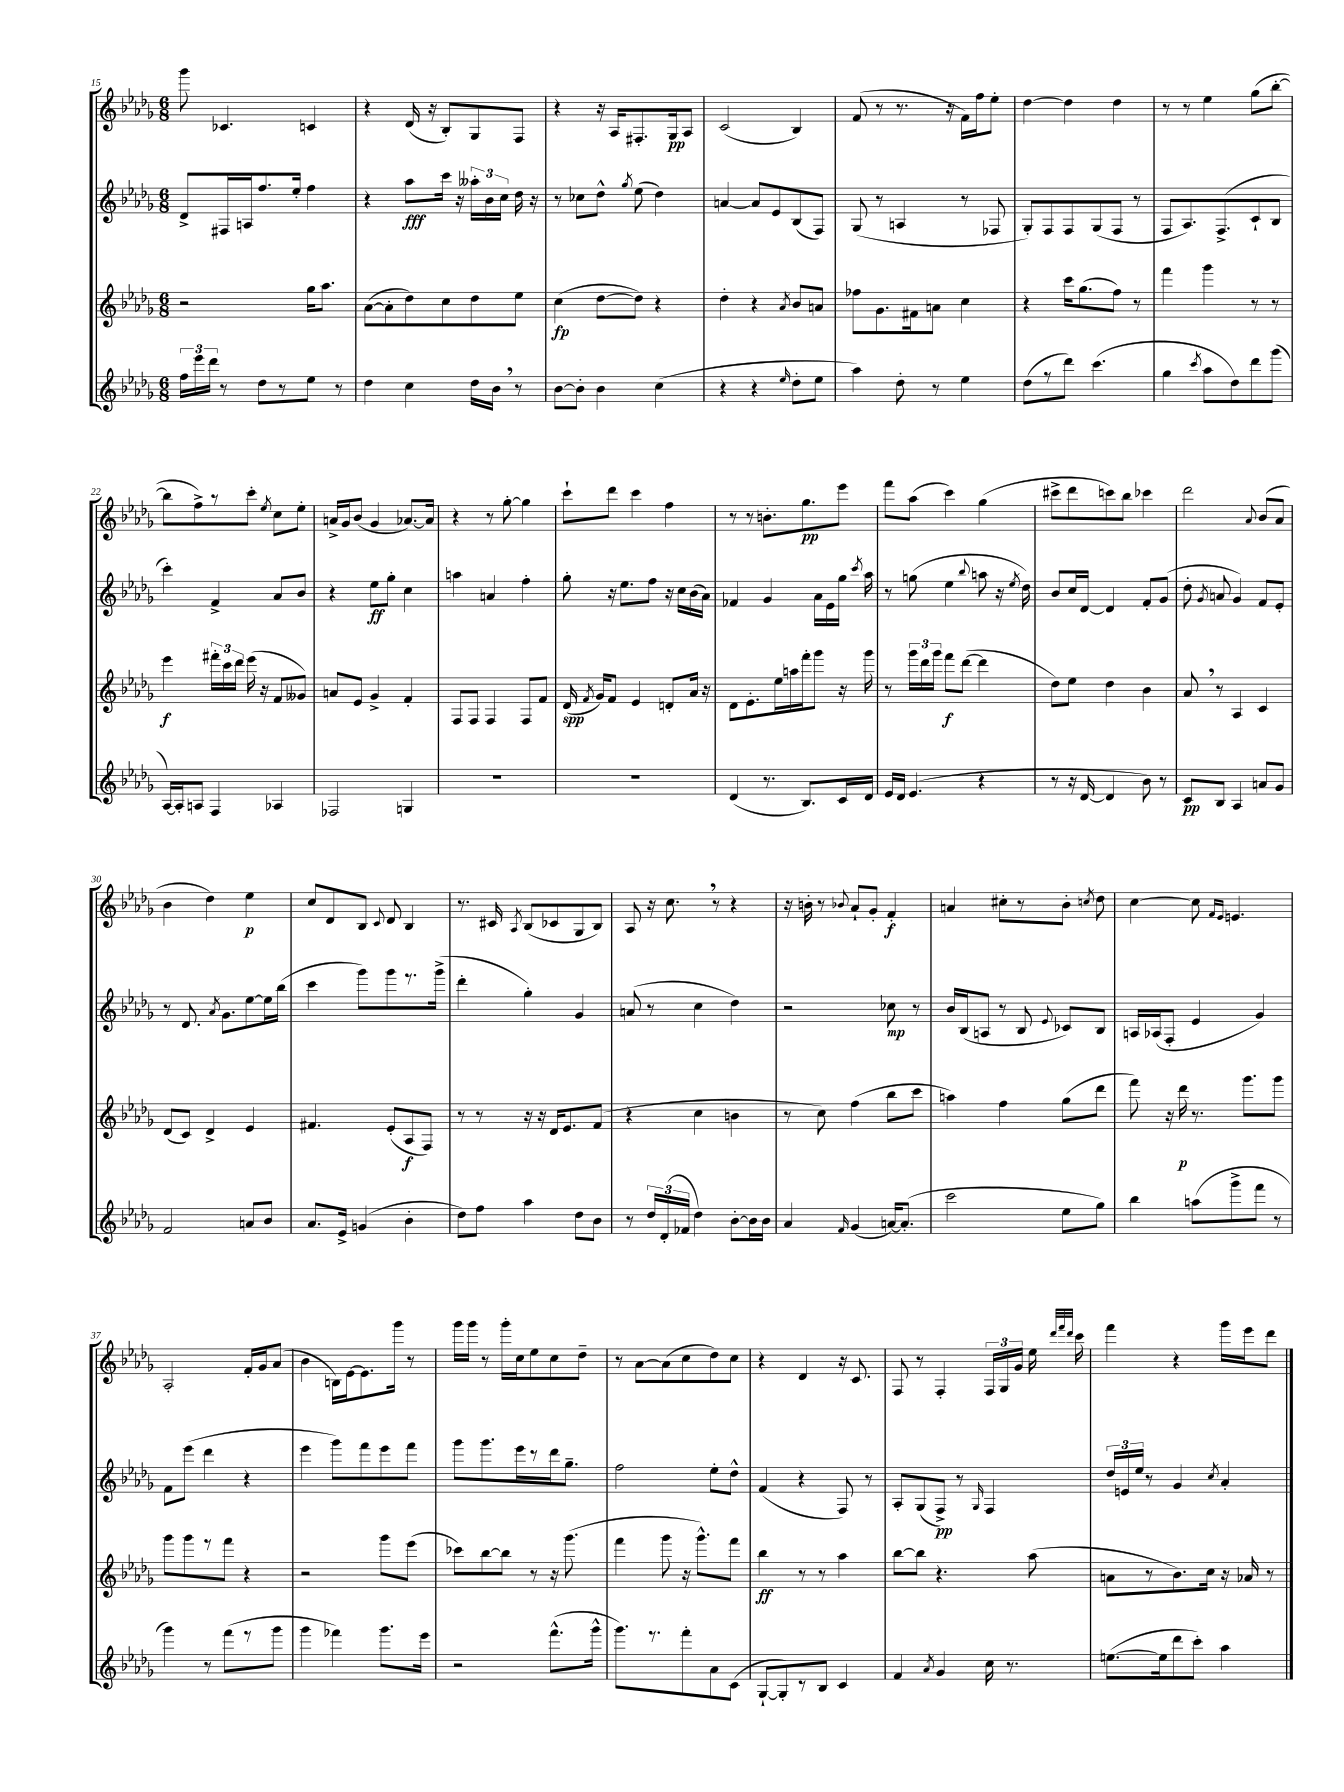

**kern	**dynam	**kern	**dynam	**kern	**dynam	**kern	**dynam
*part4	*part4	*part3	*part3	*part2	*part2	*part1	*part1
*staff4	*staff4	*staff3	*staff3	*staff2	*staff2	*staff1	*staff1
*clefG2	*	*clefG2	*	*clefG2	*	*clefG2	*
*k[b-e-a-d-g-]	*	*k[b-e-a-d-g-]	*	*k[b-e-a-d-g-]	*	*k[b-e-a-d-g-]	*
*M6/8	*	*M6/8	*	*M6/8	*	*M6/8	*
=15	=15	=15	=15	=15	=15	=15	=15
24ff\LL	.	2r	.	8d-^/L	.	8ggg-\	.
24eee-\	.	.	.	.	.	.	.
24ddd-\JJ	.	.	.	.	.	.	.
8r	.	.	.	16F#X/L	.	4.c-X/	.
.	.	.	.	16An/J	.	.	.
8dd-\L	.	.	.	8.ff/	.	.	.
8r	.	.	.	.	.	.	.
.	.	.	.	16ee-'/Jk	.	.	.
8ee-\J	.	16gg-\KL	.	4ff\	.	4cn/	.
.	.	8.aa-\J	.	.	.	.	.
8r	.	.	.	.	.	.	.
=16	=16	=16	=16	=16	=16	=16	=16
4dd-\	.	([8a-\L	.	4r	.	4r	.
.	.	8a-'\]	.	.	.	.	.
4cc\	.	8dd-\)	.	8aa-\L	fff	(16d-/	.
.	.	.	.	.	.	16r	.
.	.	8cc\	.	16ccc\Jk	.	8B-'/L)	.
.	.	.	.	16r	.	.	.
16dd-\LL	.	8dd-\	.	24aa--X'\LL	.	8G-/	.
.	.	.	.	24b-\	.	.	.
16b-,\JJ	.	.	.	.	.	.	.
.	.	.	.	24cc\JJ	.	.	.
8r	.	8ee-\J	.	16dd-\	.	8F/J	.
.	.	.	.	16r	.	.	.
=17	=17	=17	=17	=17	=17	=17	=17
[8b-\L	.	(4cc\	fp	8r	.	4r	.
8b-'\J]	.	.	.	8cc-X\L	.	.	.
4b-\	.	[8dd-\L	.	8dd-^^\J	.	16r	.
.	.	.	.	.	.	16A-/KL	.
.	.	.	.	8qgg-/	.	.	.
.	.	8dd-\J])	.	(8ee-\	.	8.F#X'/	.
(4cc\	.	4r	.	4dd-\)	.	.	.
.	.	.	.	.	.	16G-/k	pp
.	.	.	.	.	.	8A-/J	.
=18	=18	=18	=18	=18	=18	=18	=18
4r	.	4dd-'\	.	[4an/	.	(2c/	.
4r	.	4r	.	8a/L]	.	.	.
.	.	.	.	8e-/	.	.	.
16qqee-/	.	8qa-/	.	.	.	.	.
8dd-'\L	.	8b-/L	.	(8B-/	.	4B-/)	.
8ee-\J	.	8an/J	.	8F/J)	.	.	.
=19	=19	=19	=19	=19	=19	=19	=19
4aa-\)	.	8ff-X\L	.	(8G-/	.	(8f/	.
.	.	8.g-\	.	8r	.	8r	.
8dd-'\	.	.	.	4An/	.	8.r	.
.	.	16f#X\k	.	.	.	.	.
8r	.	8an\J	.	.	.	.	.
.	.	.	.	.	.	16r	.
4ee-\	.	4cc\	.	8r	.	16f\LL)	.
.	.	.	.	.	.	16ff\J	.
.	.	.	.	8F-X/	.	8ee-'\J	.
=20	=20	=20	=20	=20	=20	=20	=20
(8dd-\L	.	4r	.	8G-'/L)	.	[4dd-\	.
8r	.	.	.	8F/	.	.	.
8ddd-\J)	.	16ccc\KL	.	8F/	.	4dd-\]	.
.	.	(8.gg-\	.	.	.	.	.
(4.ccc\	.	.	.	(8G-/	.	.	.
.	.	8ff\J)	.	8F/J	.	4dd-\	.
.	.	8r	.	8r	.	.	.
=21	=21	=21	=21	=21	=21	=21	=21
4gg-\	.	4fff\	.	8F/L	.	8r	.
.	.	.	.	8.A-/)	.	8r	.
8qccc/	.	.	.	.	.	.	.
8aa-\L	.	4ggg-\	.	.	.	4ee-\	.
.	.	.	.	(8.F^/	.	.	.
8dd-\)	.	.	.	.	.	.	.
8ddd-\	.	8r	.	8c`/	.	(8gg-\L	.
(8ggg-\J	.	8r	.	8B-/J	.	[8bb-'\J	.
!!LO:LB:g=z
=22	=22	=22	=22	=22	=22	=22	=22
[16A-/LL)	.	4eee-\	f	4ccc'\)	.	8bb-\L]	.
16A-'/J]	.	.	.	.	.	.	.
8An/J	.	.	.	.	.	8ff^\)	.
4F/	.	24fff#X'\LL	.	4f^/	.	8r	.
.	.	24ccc\	.	.	.	.	.
.	.	24ddd-\JJ	.	.	.	.	.
.	.	(16eee-\	.	.	.	8ccc'\J	.
.	.	16r	.	.	.	.	.
.	.	.	.	.	.	8qee-/	.
4A-X/	.	8f/L	.	8a-/L	.	8cc\L	.
.	.	8g--X/J)	.	8b-/J	.	8ee-'\J	.
=23	=23	=23	=23	=23	=23	=23	=23
2F-X/	.	8an/L	.	4r	.	16an^/LL	.
.	.	.	.	.	.	16g-/J	.
.	.	8e-/J	.	.	.	(8b-/J	.
.	.	4g-^/	.	8ee-\L	ff	4g-/	.
.	.	.	.	8gg-'\J	.	.	.
4Gn/	.	4f'/	.	4cc\	.	[8.a-X/L)	.
.	.	.	.	.	.	16a-/Jk]	.
=24	=24	=24	=24	=24	=24	=24	=24
2.r	.	8F/L	.	4aan\	.	4r	.
.	.	8F/J	.	.	.	.	.
.	.	4F/	.	4an/	.	8r	.
.	.	.	.	.	.	[8gg-'\	.
.	.	8F/L	.	4ff'\	.	4gg-\]	.
.	.	8f/J	.	.	.	.	.
=25	=25	=25	=25	=25	=25	=25	=25
2.r	.	(16d-/	spp	8gg-'\	.	8ccc`\L	.
.	.	8qf/	.	.	.	.	.
.	.	16g-/KL)	.	.	.	.	.
.	.	8f/J	.	16r	.	8ddd-\J	.
.	.	.	.	8.ee-\L	.	.	.
.	.	4e-/	.	.	.	4ccc\	.
.	.	.	.	8ff\J	.	.	.
.	.	8dn'/L	.	16r	.	4ff\	.
.	.	.	.	16cc\LL	.	.	.
.	.	16a-/Jk	.	(16b-\	.	.	.
.	.	16r	.	16a-\JJ)	.	.	.
=26	=26	=26	=26	=26	=26	=26	=26
(4d-/	.	8d-\L	.	4f-X/	.	8r	.
.	.	8.e-'\	.	.	.	8r	.
8.r	.	.	.	4g-/	.	8.bn'\L	.
.	.	16ee-\L	.	.	.	.	.
.	.	16aan\	.	.	.	.	.
8.B-/L)	.	16fff'\J	.	.	.	8.gg-\	pp
.	.	8ggg-\J	.	16a-\LL	.	.	.
.	.	.	.	16e-\	.	.	.
16c/L	.	16r	.	16gg-\JJ	.	8eee-\J	.
.	.	.	.	8qccc/	.	.	.
16d-/JJ	.	16ggg-\	.	16aa-\	.	.	.
=27	=27	=27	=27	=27	=27	=27	=27
16e-/LL	.	8r	.	8r	.	8fff\L	.
16d-/JJ	.	.	.	.	.	.	.
(4.e-/	.	24ggg-\LL	.	(8ggn\	.	(8aa-\J	.
.	.	24ddd-\	.	.	.	.	.
.	.	24ggg-\JJ	.	.	.	.	.
.	.	8fff\L	f	4ee-\	.	4ccc\)	.
.	.	([8ddd-\J	.	.	.	.	.
.	.	.	.	8qqbb-/	.	.	.
4r	.	4ddd-\]	.	8aan\	.	(4gg-\	.
.	.	.	.	16r	.	.	.
.	.	.	.	8qee-/	.	.	.
.	.	.	.	16dd-\)	.	.	.
=28	=28	=28	=28	=28	=28	=28	=28
8r	.	8dd-\L)	.	8b-/L	.	8ccc#X^\L	.
16r	.	8ee-\J	.	16cc/L	.	8ddd-\	.
[16d-/	.	.	.	[16d-/JJ	.	.	.
4d-/]	.	4dd-\	.	4d-/]	.	8cccn\)	.
.	.	.	.	.	.	8bb-\J	.
8b-\)	.	4b-\	.	8f'/L	.	4ccc-X\	.
8r	.	.	.	(8g-/J	.	.	.
=29	=29	=29	=29	=29	=29	=29	=29
8c/L	pp	8a-,/	.	8dd-'\	.	2ddd-\	.
.	.	.	.	8qg-/	.	.	.
8B-/J	.	8r	.	8an/	.	.	.
4A-/	.	4A-/	.	4g-/)	.	.	.
.	.	.	.	.	.	8qqa-/	.
8an/L	.	4c/	.	8f/L	.	(8b-/L	.
8g-/J	.	.	.	8e-'/J	.	8a-/J	.
!!LO:LB:g=z
=30	=30	=30	=30	=30	=30	=30	=30
2f/	.	(8d-/L	.	8r	.	4b-\	.
.	.	8c/J)	.	8.d-/	.	.	.
.	.	4d-^/	.	.	.	4dd-\)	.
.	.	.	.	8qa-/	.	.	.
.	.	.	.	8.g-\L	.	.	.
8an/L	.	4e-/	.	[8ee-\	.	4ee-\	p
8b-/J	.	.	.	16ee-\L]	.	.	.
.	.	.	.	(16bb-\JJ	.	.	.
=31	=31	=31	=31	=31	=31	=31	=31
8.a-/L	.	4.f#X/	.	4ccc\	.	8cc/L	.
.	.	.	.	.	.	8d-/	.
16e-^/Jk	.	.	.	.	.	.	.
(4gn/	.	.	.	8ggg-\L)	.	8B-/J	.
.	.	.	.	.	.	8qqc/	.
.	.	(8e-'/L	.	8ggg-\	.	8d-/	.
4b-'\	.	8A-/	f	8.r	.	4B-/	.
.	.	8F/J)	.	.	.	.	.
.	.	.	.	(16ggg-^\Jk	.	.	.
=32	=32	=32	=32	=32	=32	=32	=32
8dd-\L)	.	8r	.	4ddd-'\	.	8.r	.
8ff\J	.	8r	.	.	.	.	.
.	.	.	.	.	.	16c#X/	.
.	.	.	.	.	.	8qA-/	.
4aa-\	.	16r	.	4gg-'\)	.	(8B-/L	.
.	.	16r	.	.	.	.	.
.	.	16d-/KL	.	.	.	8c-X/	.
.	.	8.e-/	.	.	.	.	.
8dd-\L	.	.	.	4g-/	.	8G-/	.
8b-\J	.	(8f/J	.	.	.	8B-/J)	.
=33	=33	=33	=33	=33	=33	=33	=33
8r	.	4r	.	(8an/	.	8A-/	.
24dd-/LL	.	.	.	8r	.	16r	.
(24d-'/	.	.	.	.	.	.	.
.	.	.	.	.	.	8.cc,\	.
24f-X/JJ	.	.	.	.	.	.	.
4dd-\)	.	4cc\	.	4cc\	.	.	.
.	.	.	.	.	.	8r	.
[8b-'\L	.	4bn\	.	4dd-\)	.	4r	.
16b-\L]	.	.	.	.	.	.	.
16b-\JJ	.	.	.	.	.	.	.
=34	=34	=34	=34	=34	=34	=34	=34
4a-/	.	8r	.	2r	.	16r	.
.	.	.	.	.	.	16bn'\	.
.	.	8cc\)	.	.	.	8r	.
16qqf/	.	.	.	.	.	8qqb-X/	.
(4g-/	.	(4ff\	.	.	.	8a-`/L	.
.	.	.	.	.	.	8g-'/J	.
[16an/KL)	.	8bb-\L	.	8cc-X\	mp	4f'/	f
(8.a'/J]	.	.	.	.	.	.	.
.	.	8ccc\J	.	8r	.	.	.
=35	=35	=35	=35	=35	=35	=35	=35
2ccc\	.	4aan\)	.	16b-/LL	.	4an/	.
.	.	.	.	(16B-/J	.	.	.
.	.	.	.	8An/J	.	.	.
.	.	4ff\	.	8r	.	8cc#X'\L	.
.	.	.	.	8B-/	.	8r	.
.	.	.	.	8qqe-/	.	.	.
8ee-\L	.	(8gg-\L	.	8c-X/L)	.	8b-'\J	.
.	.	.	.	.	.	8qccn/	.
8gg-\J)	.	8ddd-\J	.	8B-/J	.	8dd-\	.
=36	=36	=36	=36	=36	=36	=36	=36
4bb-\	.	8fff\)	.	16An/LL	.	[4cc\	.
.	.	.	.	(16A-X/J	.	.	.
.	.	16r	.	8F'/J	.	.	.
.	.	16ddd-\	p	.	.	.	.
(8aan\L	.	8.r	.	4e-/	.	8cc\]	.
.	.	.	.	.	.	16qqf/LL	.
.	.	.	.	.	.	16qqe-/JJ	.
8ggg-^\	.	.	.	.	.	4.en/	.
.	.	8.ggg-\L	.	.	.	.	.
8fff\J	.	.	.	4g-/)	.	.	.
8r	.	8ggg-\J	.	.	.	.	.
!!LO:LB:g=z
=37	=37	=37	=37	=37	=37	=37	=37
4ggg-\)	.	8ggg-\L	.	8f\L	.	2A-'/	.
.	.	8ggg-\	.	(8eee-\J	.	.	.
8r	.	8r	.	4ddd-\	.	.	.
(8fff\L	.	8fff\J	.	.	.	.	.
8r	.	4r	.	4r	.	16f'/LL	.
.	.	.	.	.	.	16g-/J	.
8ggg-\J	.	.	.	.	.	(8a-/J	.
=38	=38	=38	=38	=38	=38	=38	=38
4ggg-\	.	2r	.	4eee-\	.	4b-\	.
4fff-X\)	.	.	.	8ggg-\L)	.	16Bn\LL)	.
.	.	.	.	.	.	[16e-\J	.
.	.	.	.	8fff\	.	8.e-\]	.
8.ggg-\L	.	8ggg-\L	.	8eee-\	.	.	.
.	.	.	.	.	.	16ggg-\Jk	.
.	.	(8eee-\J	.	8fff\J	.	8r	.
16eee-\Jk	.	.	.	.	.	.	.
=39	=39	=39	=39	=39	=39	=39	=39
2r	.	8ccc-X\L)	.	8ggg-\L	.	16ggg-\LL	.
.	.	.	.	.	.	16ggg-\JJ	.
.	.	[8bb-\	.	8.ggg-\	.	8r	.
.	.	8bb-\J]	.	.	.	16ggg-'\LL	.
.	.	.	.	16eee-\L	.	16cc\J	.
.	.	8r	.	8r	.	8ee-\	.
(8.fff^^\L	.	16r	.	16ddd-\J	.	8cc\	.
.	.	(8.ggg-\	.	8.gg-~\J	.	.	.
.	.	.	.	.	.	8dd-~\J	.
16ggg-^^\Jk	.	.	.	.	.	.	.
=40	=40	=40	=40	=40	=40	=40	=40
8.ggg-\L)	.	4fff\	.	2ff\	.	8r	.
.	.	.	.	.	.	[8a-\L	.
8.r	.	.	.	.	.	.	.
.	.	8ggg-\	.	.	.	(8a-\]	.
8fff'\	.	16r	.	.	.	8cc\	.
.	.	8.ggg-^^\L)	.	.	.	.	.
8a-\	.	.	.	8ee-'\L	.	8dd-\)	.
(8c\J	.	8fff\J	.	8dd-^^\J	.	8cc\J	.
=41	=41	=41	=41	=41	=41	=41	=41
[8G-`/L	.	4bb-\	ff	(4f/	.	4r	.
8G-'/])	.	.	.	.	.	.	.
8r	.	8r	.	4r	.	4d-/	.
8B-/J	.	8r	.	.	.	.	.
4c/	.	4aa-\	.	8F/)	.	16r	.
.	.	.	.	.	.	8.c/	.
.	.	.	.	8r	.	.	.
=42	=42	=42	=42	=42	=42	=42	=42
4f/	.	[8bb-\L	.	8A-'/L	.	8F/	.
.	.	8bb-\J]	.	(8G-/	.	8r	.
8qa-/	.	.	.	.	.	.	.
4g-/	.	4.r	.	8F^/J)	pp	4F'/	.
.	.	.	.	8r	.	.	.
.	.	.	.	16qqG-/	.	.	.
16cc\	.	.	.	4F/	.	24F/LL	.
.	.	.	.	.	.	24G-/	.
8.r	.	.	.	.	.	.	.
.	.	.	.	.	.	24g-/JJ	.
.	.	(8aa-\	.	.	.	16ee-\	.
.	.	.	.	.	.	32qqddd-/LLL	.
.	.	.	.	.	.	32qqfff/	.
.	.	.	.	.	.	32qqddd-/JJJ	.
.	.	.	.	.	.	16ccc\	.
=43	=43	=43	=43	=43	=43	=43	=43
([8.een\L	.	8an\L	.	24dd-/LL	.	4fff\	.
.	.	.	.	24en/	.	.	.
.	.	.	.	24ee-/JJ	.	.	.
.	.	8r	.	8r	.	.	.
16ee\k]	.	.	.	.	.	.	.
8ddd-\	.	8.b-\)	.	4g-/	.	4r	.
8ccc'\J)	.	.	.	.	.	.	.
.	.	16cc\Jk	.	.	.	.	.
.	.	.	.	8qcc/	.	.	.
4aa-\	.	16r	.	4a-'/	.	16ggg-\LL	.
.	.	16a-X/	.	.	.	16eee-\J	.
.	.	8r	.	.	.	8ddd-\J	.
==	==	==	==	==	==	==	==
*-	*-	*-	*-	*-	*-	*-	*-
